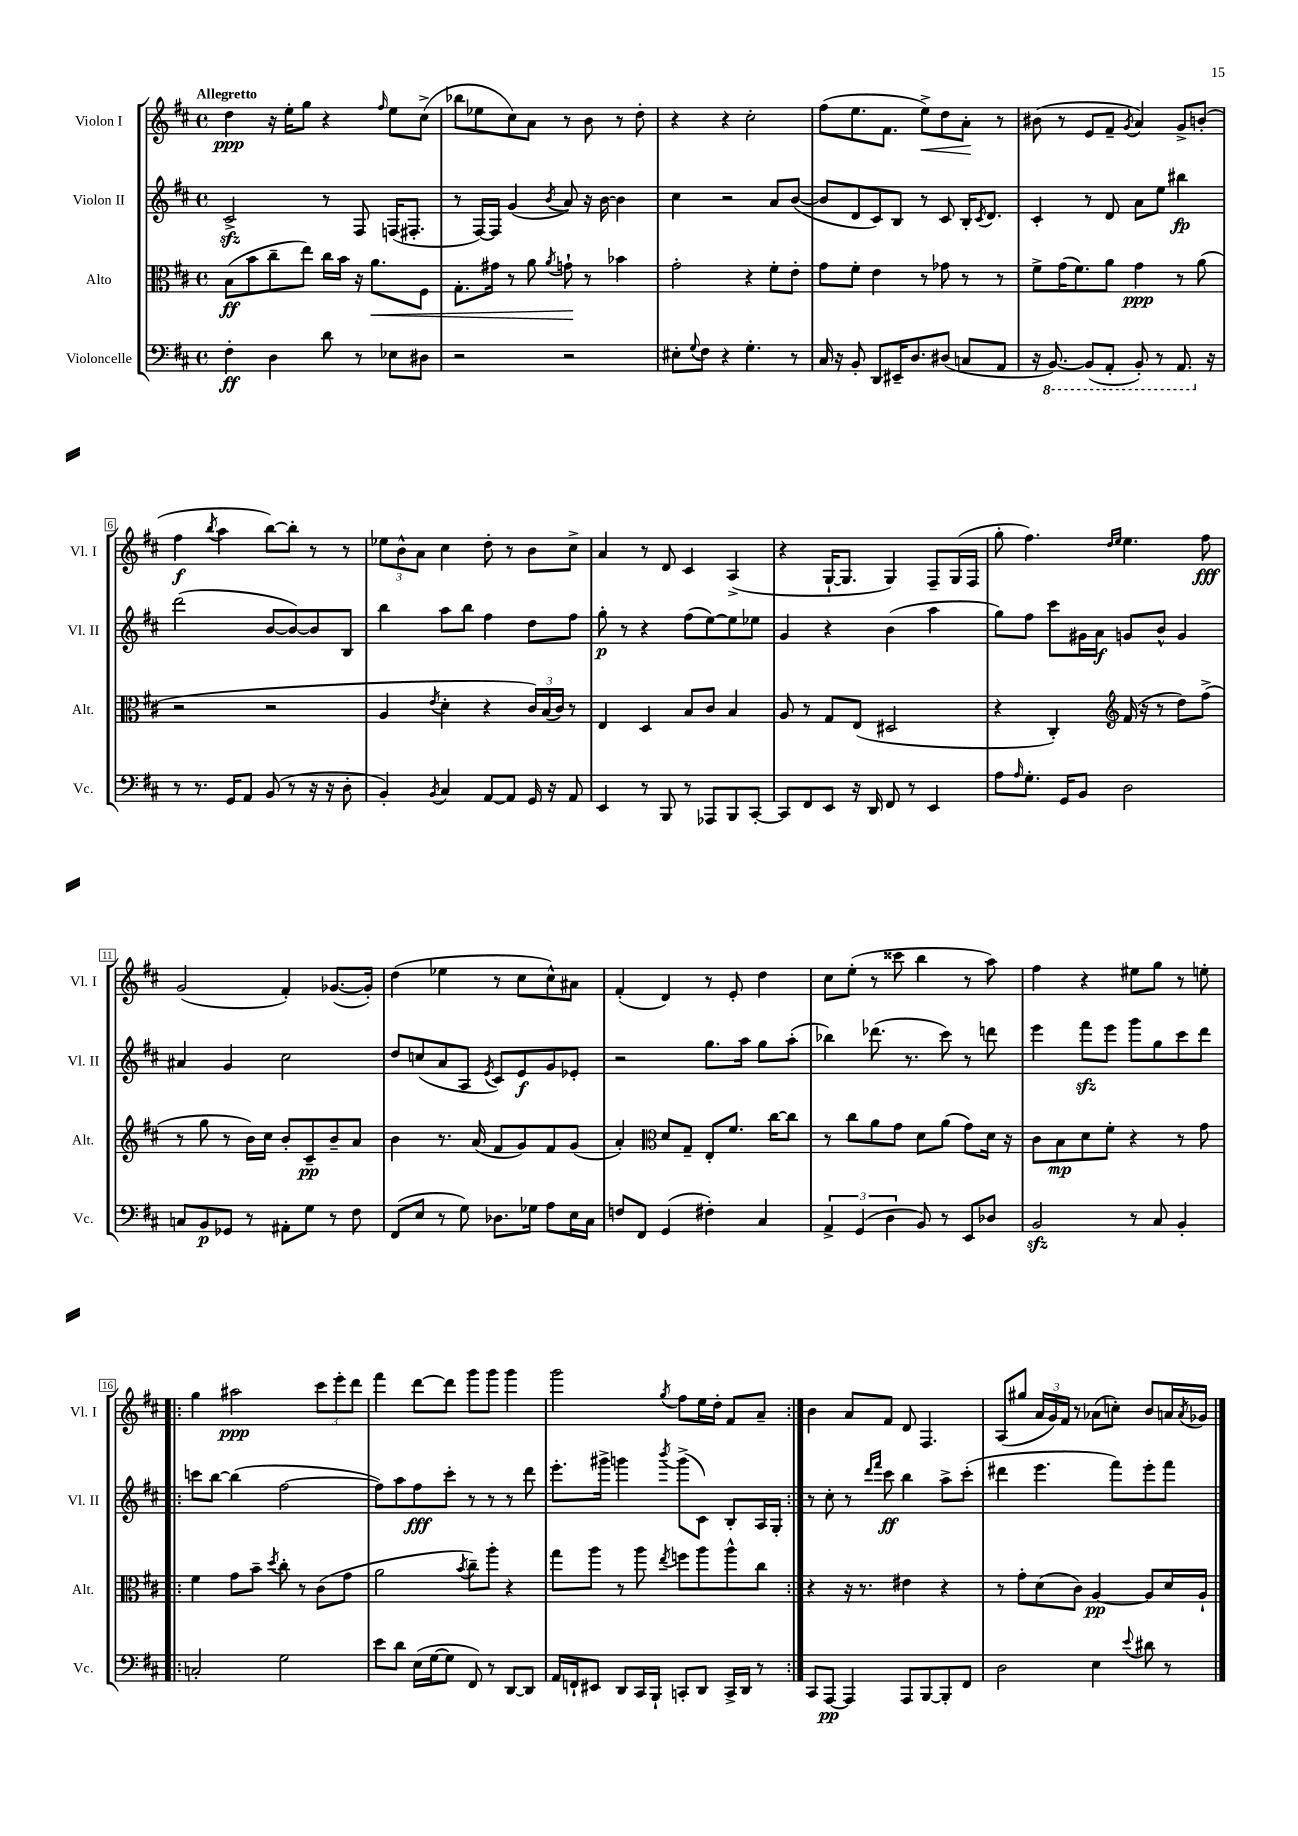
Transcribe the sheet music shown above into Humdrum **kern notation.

**kern	**kern	**kern	**kern
*staff4	*staff3	*staff2	*staff1
*clefF4	*clefC3	*clefG2	*clefG2
*k[f#c#]	*k[f#c#]	*k[f#c#]	*k[f#c#]
*M4/4	*M4/4	*M4/4	*M4/4
*met(c)	*met(c)	*met(c)	*met(c)
4F#'	(8B	2c#^	4dd
.	8b	.	.
4D	8cc#~	.	16r
.	.	.	16ee'
.	8ee)	.	8gg
8d	16cc#	8r	4r
.	16b	.	.
8r	16r	8F#	.
.	8.a	.	.
.	.	.	16qqff#
8E-	.	(16F	8ee
.	.	8.F#'	.
8D#	8F#	.	(8cc#^
=	=	=	=
2r	8.G'	8r	8bb-
.	.	[16F#)	8ee-
.	16g#	16F#]	.
.	8r	(4g	8cc#)
.	8a	.	8a
.	8qa	8qb	.
2r	8g`	8a)	8r
.	8r	16r	8b
.	.	[16b	.
.	4b-	4b]	8r
.	.	.	8dd'
=	=	=	=
8E#'	2g'	4cc#	4r
8qqG	.	.	.
8F#	.	.	.
4r	.	2r	4r
4.G'	4r	.	2cc#'
.	8f#'	8a	.
8r	8e'	([8b	.
=	=	=	=
16C#	8g	8b]	(8ff#
16r	.	.	.
8BB'	8f#'	8d	8.ee
8DD	4e	8c#)	.
.	.	.	8.f#
16EE#~	.	8B	.
8.D	.	.	.
.	8r	8r	8ee^)
(8D#	8g-	8c#	8dd
8C	8r	16B'	8a'
.	.	8qc#	.
.	.	8.d	.
8AA	8r	.	8r
=	=	=	=
16r	8f#^	4c#'	(8b#
[8.BBB)	.	.	.
.	(16g	.	8r
.	8.f#)	.	.
(8BBB]	.	8r	8e
8AAA'	8a	8d	8f#~
.	.	.	8qg
8BBB')	4g	8a	4a)
8r	.	8ee	.
8.AAA	8r	4bb#	8g^
.	(8a	.	(8b'
16r	.	.	.
=	=	=	=
8r	2r	(2ddd	4ff#
8.r	.	.	.
.	.	.	8qbb
.	.	.	4aa
16GG	.	.	.
8AA	.	.	.
(8BB	2r	[8b	[8bb)
8r	.	8b_)	8bb']
16r	.	8b]	8r
16r	.	.	.
8D'	.	8B	8r
=	=	=	=
4BB')	4A	4bb	12ee-
.	.	.	12b^^
.	.	.	12a
8qBB	8qe	.	.
4C#	4d'	8aa	4cc#
.	.	8bb	.
[8AA	4r	4ff#	8dd'
8AA]	.	.	8r
16GG	24c#)	8dd	8b
.	(24B	.	.
16r	.	.	.
.	24c#)	.	.
8AA	8r	8ff#	8cc#^
=	=	=	=
4EE	4E	8gg'	4a
.	.	8r	.
8r	4D	4r	8r
8BBB	.	.	8d
8r	8B	(8ff#	4c#
8AAA-	8c#	[8ee)	.
8BBB	4B	8ee]	(4A^
[8CC#'	.	8ee-	.
=	=	=	=
8CC#]	8A	4g	4r
8FF#	8r	.	.
8EE	8G	4r	[16G`
.	.	.	8.G]
16r	(8E	.	.
16DD	.	.	.
8FF#	2D#	(4b	4G)
8r	.	.	.
4EE	.	4aa	8F#~
.	.	.	(16G
.	.	.	16F#
=	=	=	=
8A	4r	8gg)	8gg'
16qqA	.	.	.
8.G'	.	8ff#	4.ff#)
.	4C#')	8ccc#	.
16GG	.	.	.
8BB	.	16g#	.
.	.	16a	.
*	*clefG2	*	*
.	.	.	16qqdd
.	.	.	16qqee
2D	(16f#	8g	4.ee
.	16r	.	.
.	8r	8b^^	.
.	8dd)	4g	.
.	(8ff#^	.	8ff#
=	=	=	=
8C	8r	4a#	(2g
8BB	8gg	.	.
8GG-	8r	4g	.
8r	16b)	.	.
.	16cc#	.	.
8AA#'	8b'	2cc#	4f#')
8G	8c#~	.	.
8r	8b~	.	([8.g-
8F#	8a	.	.
.	.	.	16g-'])
=	=	=	=
(8FF#	4b	8dd	(4dd
8E	.	(8cc	.
8r	8.r	8a	4ee-
8G)	.	8A	.
.	(16a	.	.
.	.	8qe	.
8.D-	8f#	8c#)	8r
.	8g)	8e	8cc#
16G-	.	.	.
8A	8f#	8g	8cc#^^)
16E	(8g	8e-'	8a#
16C#	.	.	.
=	=	=	=
8F	4a')	2r	(4f#'
8FF#	.	.	.
*	*clefC3	*	*
(4GG	8d	.	4d)
.	8G~	.	.
4F#')	8E'	8.gg	8r
.	8.f#	.	8e'
.	.	16aa	.
4C#	.	8gg	4dd
.	[16cc#	.	.
.	8cc#]	(8aa'	.
=	=	=	=
6AA^	8r	4bb-)	8cc#
.	8cc#	.	(8ee'
(6GG	.	.	.
.	8a	(8.ddd-	8r
6D	.	.	.
.	8g	.	8ccc##
.	.	8.r	.
8BB)	8d	.	4bb
8r	(8a	8ccc#)	.
8EE	8g)	8r	8r
8D-	16d	8ddd	8aa)
.	16r	.	.
=	=	=	=
2BB	8c#	4eee	4ff#
.	8B	.	.
.	8d	8fff#	4r
.	8f#'	8eee	.
8r	4r	8ggg	8ee#
8C#	.	8gg	8gg
4BB'	8r	8ccc#	8r
.	8g	8ddd	8ee'
=!|:	=!|:	=!|:	=!|:
2C'	4f#	8ccc	4gg
.	.	[8bb	.
.	8g	(4bb]	2aa#
.	8b~	.	.
.	8qdd	.	.
2G	8cc#'	[2ff#	.
.	8r	.	.
.	(8c#	.	12ccc#
.	.	.	12eee'
.	8g	.	.
.	.	.	12ddd
=	=	=	=
8e	2a	8ff#])	4fff#
8d	.	8aa	.
(16E	.	8ff#	[8ddd
[16G	.	.	.
8G]	.	8ccc#'	8ddd]
.	8qb	.	.
8FF#)	8cc#~)	8r	8ggg
8r	8aa'	8r	8ggg
[8DD	4r	8r	4ggg
8DD]	.	8ddd	.
=	=	=	=
16AA	8gg	8.eee'	2ggg
16FF`	.	.	.
8EE#	8aa	.	.
.	.	16ggg#^	.
8DD	8r	4ggg	.
16CC#	8aa	.	.
16BBB`	.	.	.
.	8qee	8qbbb	8qgg
8CC'	8ff	(8ggg^	8ff#
8DD	8aa	8c#)	16ee
.	.	.	16dd'
16CC^	8aa^^	8B'	8f#
16DD	.	.	.
8r	8cc#	16A	8a~
.	.	16G'	.
=:|!	=:|!	=:|!	=:|!
8CC#	4r	8r	4b
[8AAA	.	8cc#'	.
4AAA]	16r	8r	8a
.	8.r	.	.
.	.	16qqddd	.
.	.	16qqfff#	.
.	.	8ccc#	8f#
8AAA	4e#	4bb	8d
[8BBB	.	.	4.F#
8BBB']	4r	8aa^	.
8FF#	.	(8ccc#'	.
=	=	=	=
2D	8r	4ddd#	(8A
.	8g'	.	8gg#
.	(8d	4.eee	24a
.	.	.	24g)
.	.	.	24f#
.	8c#)	.	8r
4E	[4A	.	(8a-
.	.	8fff#)	8cc')
8qqe	.	.	.
8d#	8A]	8eee'	8b
8r	16d	8fff#	16a
.	.	.	8qa
.	16A`	.	16g-
==	==	==	==
*-	*-	*-	*-
